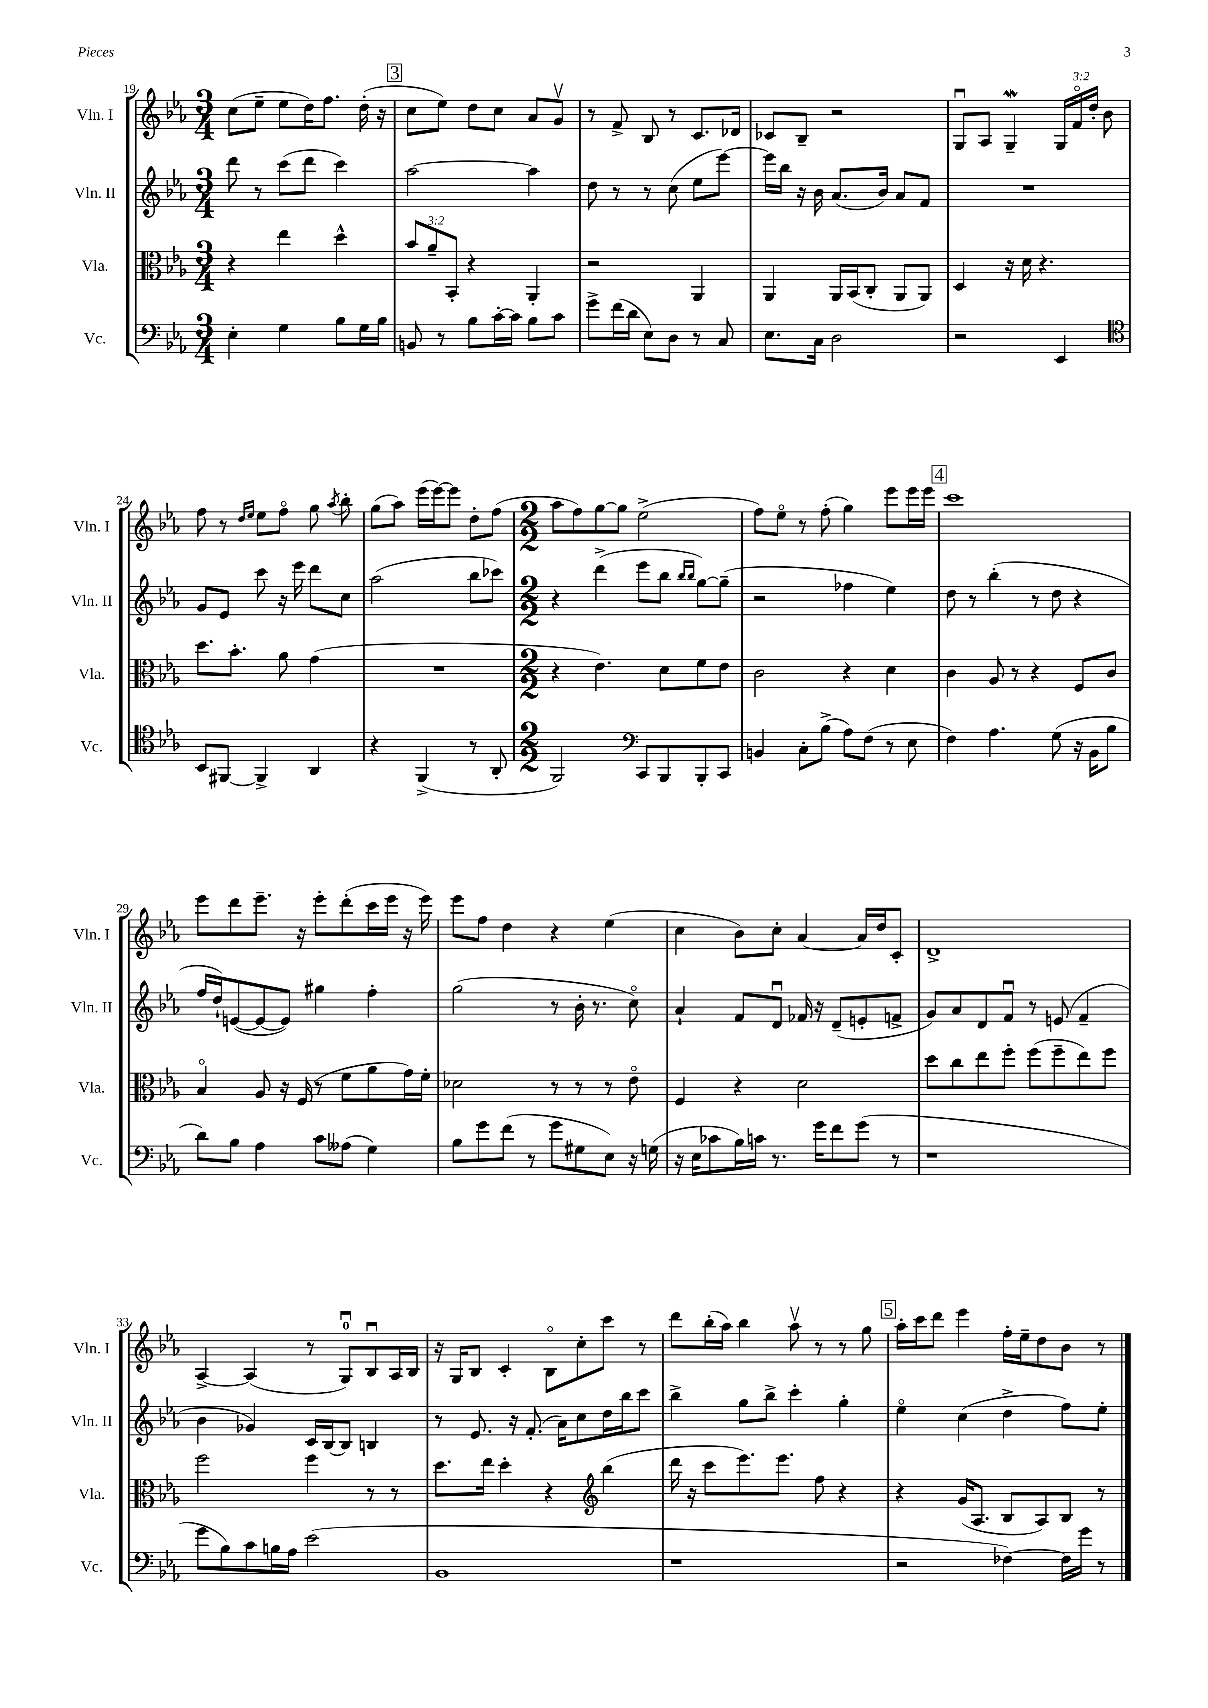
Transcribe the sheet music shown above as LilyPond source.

<<
\new StaffGroup <<
\new Staff = "s0" \with { instrumentName = "Vln. I" shortInstrumentName = "Vln. I" } {
    \clef treble \key ees \major \numericTimeSignature \time 3/4 \override Staff.TupletNumber.text = #tuplet-number::calc-fraction-text
    \autoBeamOff c''8[( ees''8]-- ees''8[ d''16) f''8.] d''16-.( r16 |
    \mark \markup { \box "3" } c''8[ ees''8]) d''8[ c''8] aes'8[ g'8]\upbow |
    r8 f'8-> bes8 r8 c'8.[ des'16] |
    ces'8[ bes8]-- r2 |
    g8[\downbow aes8] g4--\mordent \tuplet 3/2 { g16[ f'16\flageolet d''16]-. } bes'8 |
    f''8 r8 \grace { d''16[ ees''16] } ees''8[ f''8]\flageolet g''8 \acciaccatura { aes''8 } bes''8-. |
    g''8[( aes''8]) ees'''16[( ees'''16~) ees'''8] d''8[-. f''8]( |
    \numericTimeSignature \time 2/2 aes''8[ f''8) g''8~ g''8] ees''2->( |
    f''8[) ees''8]\flageolet r8 f''8-.( g''4) ees'''8[ ees'''16 ees'''16] |
    \mark \markup { \box "4" } c'''1 |
    ees'''8[ d'''8 ees'''8.]-- r16 ees'''8[-. d'''8-.( c'''16 ees'''16] r16 ees'''16) |
    ees'''8[ f''8] d''4 r4 ees''4( |
    c''4 bes'8[) c''8]-. aes'4~ aes'16[ d''16 c'8]-. |
    d'1-> |
    aes4~-> aes4( r8 g8[-0\downbow) bes8\downbow aes16 bes16] |
    r16 g16[ bes8] c'4-. bes8[\flageolet c''8-. c'''8] r8 |
    d'''8[ bes''16-.( aes''16]) bes''4 aes''8\upbow r8 r8 g''8 |
    \mark \markup { \box "5" } aes''16[-. c'''16 d'''8] ees'''4 f''16[-. ees''16-- d''8 bes'8] r8 \bar "|." |
}
\new Staff = "s1" \with { instrumentName = "Vln. II" shortInstrumentName = "Vln. II" } {
    \clef treble \key ees \major \numericTimeSignature \time 3/4
    \autoBeamOff d'''8 r8 c'''8[( d'''8] c'''4) |
    \mark \markup { \box "3" } aes''2~ aes''4 |
    d''8 r8 r8 c''8( ees''8[ ees'''8]~) |
    ees'''16[ bes''16] r16 bes'16 aes'8.[( bes'16]) aes'8[ f'8] |
    R2. |
    g'8[ ees'8] c'''8 r16 ees'''16 d'''8[ c''8] |
    aes''2( bes''8[ ces'''8]) |
    \numericTimeSignature \time 2/2 r4 d'''4->( ees'''8[ bes''8] \grace { bes''16[ bes''16] } g''8[~) g''8]--( |
    r2 fes''4 ees''4) |
    \mark \markup { \box "4" } d''8 r8 bes''4-.( r8 d''8 r4 |
    f''16[ d''16-!) e'8~( e'8~ e'8]) gis''4 f''4-. |
    g''2( r8 bes'16-. r8. c''8\flageolet) |
    aes'4-! f'8[ d'8]\downbow fes'16 r16 d'8[--( e'8-. f'8]-> |
    g'8[) aes'8 d'8 f'8]\downbow r8 e'8( f'4-- |
    bes'4 ges'4) c'16[ bes16~ bes8] b4 |
    r8 ees'8. r16 f'8.-.( aes'16[) c''8 d''16 bes''16 c'''8] |
    bes''4-> g''8[ bes''8]-> c'''4-. g''4-. |
    \mark \markup { \box "5" } ees''4\flageolet c''4( d''4-> f''8[) ees''8]-. \bar "|." |
}
\new Staff = "s2" \with { instrumentName = "Vla." shortInstrumentName = "Vla." } {
    \clef alto \key ees \major \numericTimeSignature \time 3/4 \override Staff.TupletNumber.text = #tuplet-number::calc-fraction-text
    \autoBeamOff r4 ees''4 d''4-^ |
    \mark \markup { \box "3" } \tuplet 3/2 { bes'8[ aes'8-- bes,8]-. } r4 aes,4-. |
    r2 aes,4 |
    aes,4 aes,16[ bes,16( c8]-. aes,8[ aes,8]) |
    d4 r16 d'16 r4. |
    d''8.[ bes'8.]-. aes'8 g'4( |
    R2. |
    \numericTimeSignature \time 2/2 r4 ees'4.) d'8[ f'8 ees'8] |
    c'2 r4 d'4 |
    \mark \markup { \box "4" } c'4 aes8 r8 r4 f8[ c'8] |
    bes4\flageolet aes8 r16 f16( r8 f'8[ aes'8 g'16) f'16]-. |
    des'2 r8 r8 r8 ees'8\flageolet |
    f4 r4 d'2 |
    d''8[ c''8 ees''8 f''8]-. f''8[( f''8-- ees''8) f''8] |
    f''2 f''4 r8 r8 |
    d''8.[ ees''16] d''4-. r4 \clef treble bes''4( |
    d'''16 r16 c'''8[ ees'''8.) ees'''8.] f''8 r4 |
    \mark \markup { \box "5" } r4 g'16[( aes8.] bes8[ aes8) bes8] r8 \bar "|." |
}
\new Staff = "s3" \with { instrumentName = "Vc." shortInstrumentName = "Vc." } {
    \clef bass \key ees \major \numericTimeSignature \time 3/4
    \autoBeamOff ees4-. g4 bes8[ g16 bes16] |
    \mark \markup { \box "3" } b,8 r8 bes8[ c'16~-. c'16] bes8[ c'8] |
    g'8[-> f'16( d'16] ees8[) d8] r8 c8 |
    ees8.[ c16] d2 |
    r2 ees,4 |
    \clef tenor bes,8[ fis,8]~ fis,4-> aes,4 |
    r4 f,4->( r8 aes,8-. |
    \numericTimeSignature \time 2/2 f,2) \clef bass c,8[ bes,,8 bes,,8-. c,8] |
    b,4 c8[-. bes8]->( aes8[) f8]( r8 ees8 |
    \mark \markup { \box "4" } f4) aes4. g8( r16 bes,16[ bes8] |
    d'8[) bes8] aes4 c'8[ aeses8]( g4) |
    bes8[ g'8 f'8]( r8 g'8[ gis8 ees8]) r16 g16( |
    r16 ees16[ ces'8 bes16) c'16] r8. g'16[ f'8 g'8]( r8 |
    r1 |
    g'8[ bes8) c'8 b16 aes16] ees'2( |
    bes,1 |
    r1 |
    \mark \markup { \box "5" } r2 fes4~) fes16[ g'16] r8 \bar "|." |
}
>>
>>
\layout { \context { \Score currentBarNumber = #19 } }
